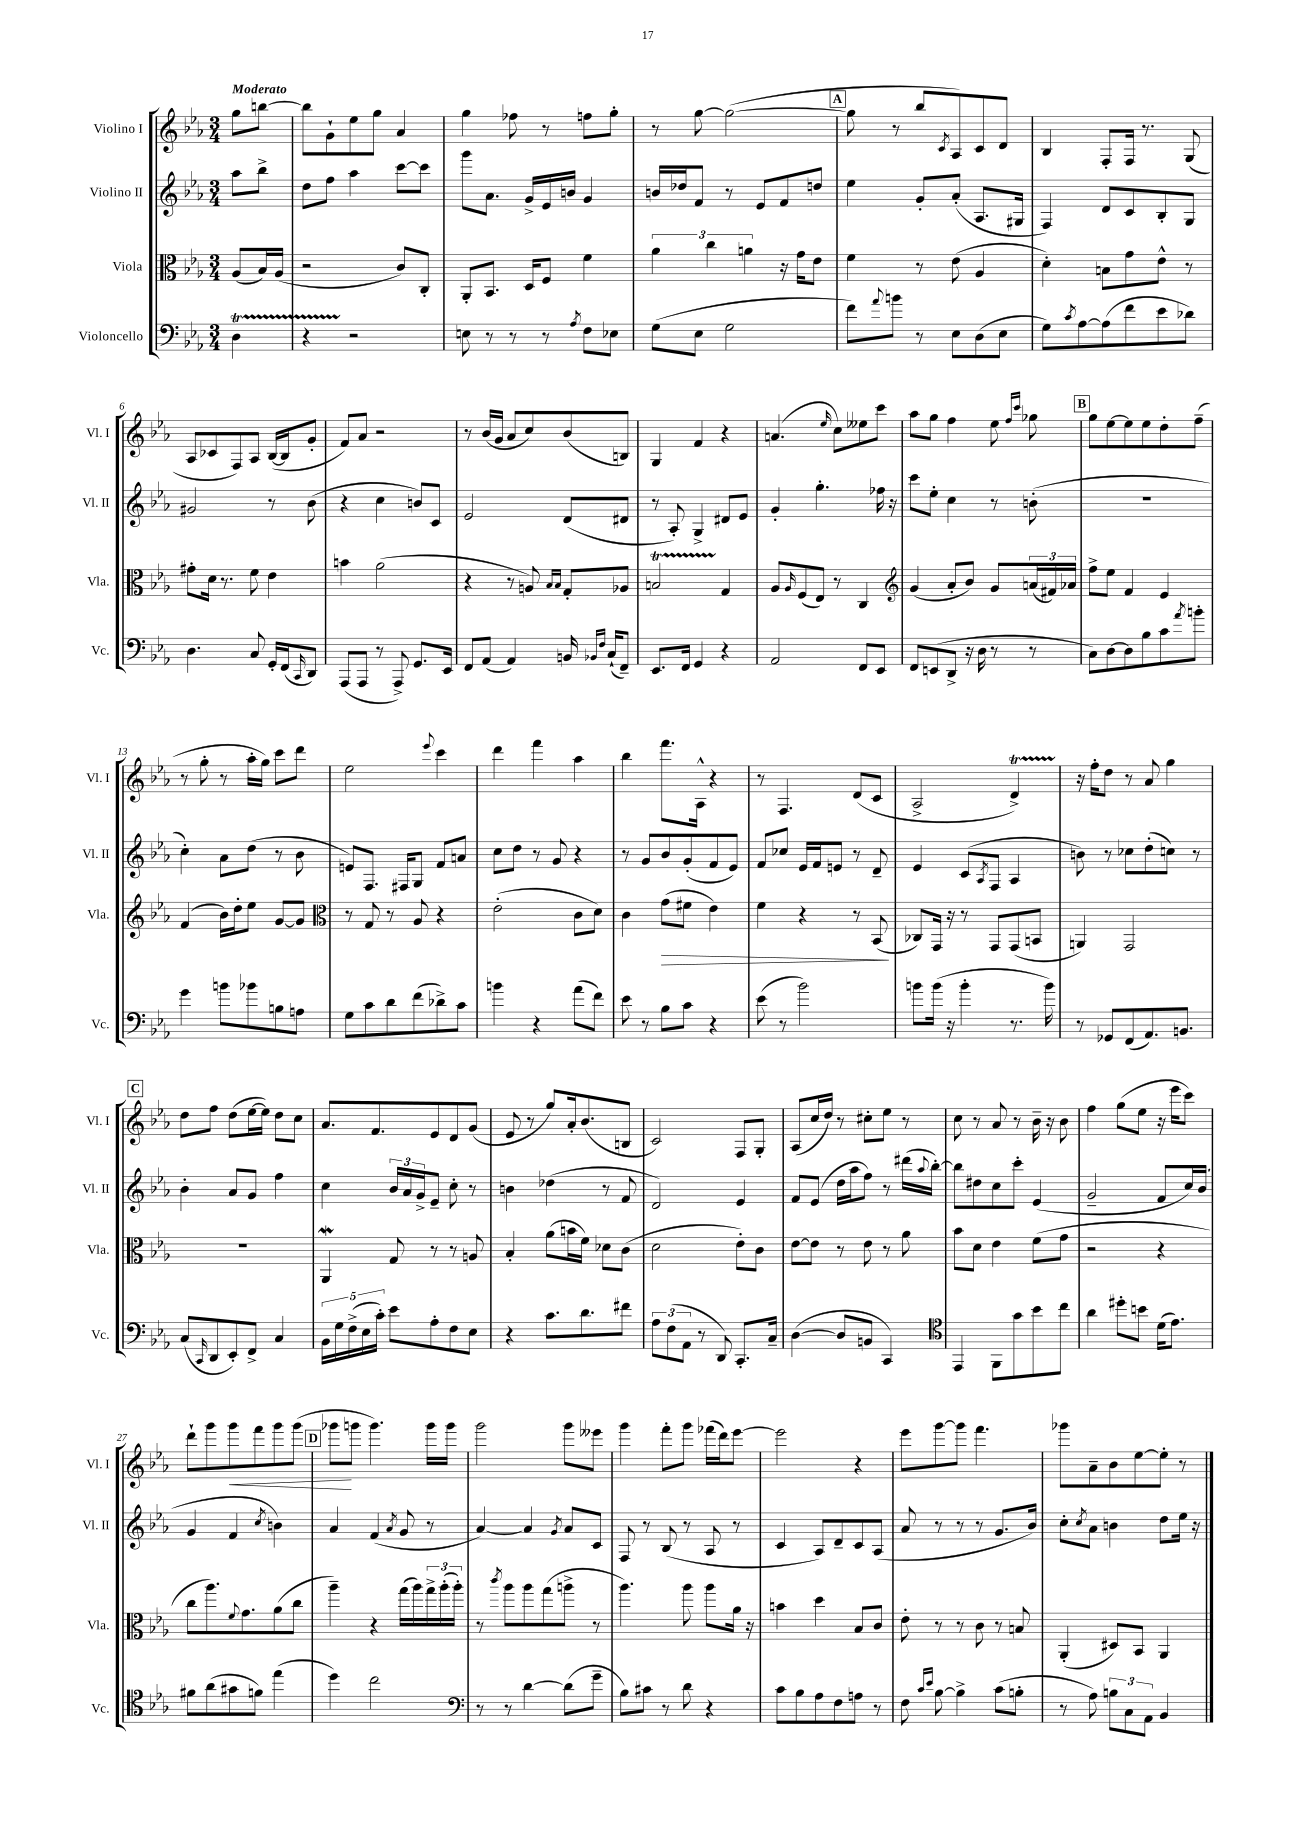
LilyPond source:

<<
\new StaffGroup <<
\new Staff = "s0" \with { instrumentName = "Violino I" shortInstrumentName = "Vl. I" } {
    \clef treble \key ees \major \numericTimeSignature \time 3/4 \partial 4 \tempo "Moderato"
    g''8 b''8~ |
    b''8 g'8-! ees''8 g''8 aes'4 |
    g''4 fes''8 r8 f''8 g''8-. |
    r8 g''8~ g''2~( |
    \mark \markup { \box "A" } g''8 r8 bes''8 \acciaccatura { c'8 } aes8) c'8 d'8 |
    bes4 f8-. f16 r8. g8( |
    aes8 ces'8 f8) aes8 bes16~( bes16 g'8-. |
    f'8) aes'8 r2 |
    r8 bes'16( g'16 aes'8 c''8) bes'8( b8) |
    g4 f'4 r4 |
    a'4.( \grace { ees''16 } c''8) eeses''8 c'''8 |
    aes''8 g''8 f''4 ees''8 \grace { f''16 c'''16 } ges''8 |
    \mark \markup { \box "B" } g''8 ees''8~ ees''8 ees''8 d''8-. f''8--( |
    r8 g''8-. r8 aes''16-. g''16) c'''8 d'''8 |
    ees''2 \appoggiatura { ees'''8 } c'''4 |
    d'''4 f'''4 aes''4 |
    bes''4 f'''8. aes16-^ r4 |
    r8 f4. d'8( c'8 |
    aes2-> d'4->\startTrillSpan) |
    r16\stopTrillSpan f''16-. d''8 r8 aes'8 g''4 |
    \mark \markup { \box "C" } d''8 f''8 d''8( ees''16~ ees''16) d''8 c''8 |
    aes'8. f'8. ees'8 d'8 g'8( |
    ees'8 r8 g''8) aes'16-. bes'8.( b8 |
    c'2) f8 g8-. |
    aes8( c''16 d''16) r8 cis''8-. ees''8 r8 |
    c''8 r8 aes'8 r8 bes'16-- r16 bes'8 |
    f''4 g''8( ees''8 r16 ees'''16 c'''8) |
    d'''8-! g'''8 g'''8\< f'''8 g'''8 g'''8( |
    \mark \markup { \box "D" } ges'''8\! g'''8 g'''4.) g'''16 g'''16 |
    g'''2 g'''8 eeses'''8 |
    g'''4 f'''8-. g'''8 fes'''16( d'''16) ees'''8~ |
    ees'''2 r4 |
    ees'''8 g'''8~ g'''8 f'''4. |
    ges'''8 aes'8-- bes'8 ees''8~ ees''8-. r8 \bar "|." |
}
\new Staff = "s1" \with { instrumentName = "Violino II" shortInstrumentName = "Vl. II" } {
    \clef treble \key ees \major \numericTimeSignature \time 3/4 \partial 4
    aes''8 bes''8-> |
    d''8 f''8 aes''4 c'''8~ c'''8 |
    g'''8 aes'8. g'16-> ees'16 b'16 g'4 |
    b'16 des''16 f'8 r8 ees'8 f'8 d''8 |
    \mark \markup { \box "A" } ees''4 g'8-. aes'8-.( aes8. gis16 |
    f4) d'8 c'8 bes8-. g8 |
    gis'2 r8 bes'8( |
    r4 c''4 b'8) c'8 |
    ees'2 d'8( dis'8 |
    r8 aes8-.) g4-> dis'8 ees'8 |
    g'4-. g''4.-. fes''16 r16 |
    c'''8 ees''8-. c''4 r8 b'8-.( |
    \mark \markup { \box "B" } R2. |
    c''4-.) aes'8 d''8( r8 bes'8 |
    e'8) f8. fis16 g8 f'8 a'8 |
    c''8 d''8 r8 g'8 r4 |
    r8 g'8 bes'8 g'8-.( f'8 ees'8) |
    f'8 ces''8 ees'16 f'16 e'8 r8 d'8-- |
    ees'4 c'8( \acciaccatura { aes8 } f8 aes4 |
    b'8) r8 ces''8 d''8-.( c''8) r8 |
    \mark \markup { \box "C" } bes'4-. aes'8 g'8 f''4 |
    c''4 \tuplet 3/2 { bes'16 aes'16 g'16-> } ees'8-- c''8-. r8 |
    b'4 des''4( r8 f'8 |
    d'2) ees'4 |
    f'8 ees'8( d''16 aes''16 f''8) r8 dis'''16( \appoggiatura { aes''8 } bes''16~-.) |
    bes''8 dis''8 c''8 c'''8-. ees'4( |
    g'2-- f'8 c''16) bes'16( |
    g'4 f'4 \acciaccatura { c''8 } b'4) |
    \mark \markup { \box "D" } aes'4 f'4( \acciaccatura { aes'8 } g'8 r8 |
    aes'4~) aes'4 \acciaccatura { g'8 } aes'8 c'8 |
    f8 r8 bes8( r8 aes8 r8 |
    c'4 aes8) d'8-- c'8 aes8( |
    aes'8 r8 r8 r8 g'8. bes'16) |
    c''8-. \acciaccatura { c''8 } aes'8 b'4 d''8 ees''16 r16 \bar "|." |
}
\new Staff = "s2" \with { instrumentName = "Viola" shortInstrumentName = "Vla." } {
    \clef alto \key ees \major \numericTimeSignature \time 3/4 \partial 4
    aes8( bes16) aes16( |
    r2 c'8) c8-. |
    aes,8-. bes,8. d16 f8 f'4 |
    \tuplet 3/2 { aes'4 c''4 a'4 } r16 g'16 ees'8 |
    \mark \markup { \box "A" } f'4 r8 ees'8( aes4 |
    d'4-.) b8 g'8 ees'8-^ r8 |
    gis'8-. d'16 r8. f'8 ees'4 |
    b'4 aes'2( |
    r4 r8 a8) \grace { bes16 bes16 } g8-. aes8 |
    b2\startTrillSpan g4\stopTrillSpan |
    aes8 \grace { aes16 } f8( ees8) r8 c4 |
    \clef treble g'4( aes'8-. bes'8) g'8 \tuplet 3/2 { a'16( fis'16) aes'16 } |
    \mark \markup { \box "B" } f''8-> ees''8 f'4 ees'4 |
    f'4( bes'16) d''16-. ees''8 g'8~ g'8 |
    \clef alto r8 g8 r8 aes8 r4 |
    ees'2-.( c'8 d'8) |
    c'4 g'8\>( fis'8 ees'4) |
    f'4 r4 r8 bes,8\!( |
    ces8) g,16 r16 r8 g,8 g,8( b,8 |
    a,4) g,2 |
    \mark \markup { \box "C" } R2. |
    aes,4\mordent g8 r8 r8 a8 |
    bes4-. aes'8( b'16 f'16) des'8 c'8( |
    d'2 ees'8-.) c'8 |
    ees'8~ ees'8 r8 ees'8 r8 aes'8 |
    bes'8 d'8 ees'4 f'8( g'8 |
    r2 r4 |
    c''8 aes''8.) \appoggiatura { f'8 } g'8. aes'8( c''8 |
    \mark \markup { \box "D" } aes''4--) r4 g''16( aes''16) \tuplet 3/2 { g''16-> aes''16-.( aes''16-.) } |
    r8 \acciaccatura { c'''8 } aes''8 aes''8 g''8( a''8-> r8 |
    aes''4.) aes''8 aes''8 aes'16 r16 |
    b'4 d''4 bes8 c'8 |
    ees'8-. r8 r8 c'8 r8 b8 |
    aes,4-.( dis8) bes,8 aes,4 \bar "|." |
}
\new Staff = "s3" \with { instrumentName = "Violoncello" shortInstrumentName = "Vc." } {
    \clef bass \key ees \major \numericTimeSignature \time 3/4 \partial 4
    d4\startTrillSpan |
    r4 r2\stopTrillSpan |
    e8 r8 r8 r8 \acciaccatura { aes8 } f8 ees8 |
    g8( ees8 g2 |
    \mark \markup { \box "A" } f'8) \appoggiatura { aes'8 } b'8 r8 ees8 d8( ees8 |
    g8) \acciaccatura { c'8 } aes8~ aes8( f'8 ees'8 des'8) |
    d4. c8 g,16-. f,16( \grace { c,16 } d,8) |
    aes,,8( aes,,8 r8 aes,,8->) g,8. ees,16 |
    f,8 aes,8( aes,4) b,16 \grace { bes,16 f16 } c16-!( f,8--) |
    ees,8. f,16 g,4 r4 |
    aes,2 f,8 ees,8 |
    f,8 e,8( d,8-> r16 d16 r8 r8 |
    \mark \markup { \box "B" } c8) d8~ d8 bes8 c'8 \acciaccatura { aes'8 } b'8-. |
    g'4 b'8 bes'8 b8 a8 |
    g8 c'8 d'8 f'8( des'8->) c'8 |
    b'4 r4 aes'8( f'8) |
    ees'8 r8 bes8 c'8 r4 |
    ees'8( r8 bes'2) |
    b'8 b'16( r16 b'4-. r8. b'16) |
    r8 ges,8 f,8( aes,8.) b,8. |
    \mark \markup { \box "C" } c8( \grace { c,16 } d,8 ees,8-.) f,8-> c4 |
    \tuplet 5/4 { bes,16 g16 f16->( ees16 c'16-.) } ees'8 aes8-. f8 ees8 |
    r4 c'8. d'8. fis'8 |
    \tuplet 3/2 { aes8 f8( aes,8 } r8 d,8) c,8.-. c16-- |
    d4~( d8 b,8 c,4) |
    \clef tenor ees,4 f,8 g'8 bes'8 c''8 |
    aes'4 dis''8-. b'8 d'16( ees'8.) |
    fis'8 aes'8( gis'8 f'8) ees''4( |
    \mark \markup { \box "D" } d''4) c''2 |
    \clef bass r8 r8 d'4~ d'8( g'8-- |
    bes8) cis'8 r8 d'8 r4 |
    c'8 bes8 aes8 f8 a8 r8 |
    f8 \grace { c'16 ees'16 } bes8~ bes4-> c'8( b8-. |
    r8 aes8) \tuplet 3/2 { b8 c8 aes,8 } bes,4 \bar "|." |
}
>>
>>
